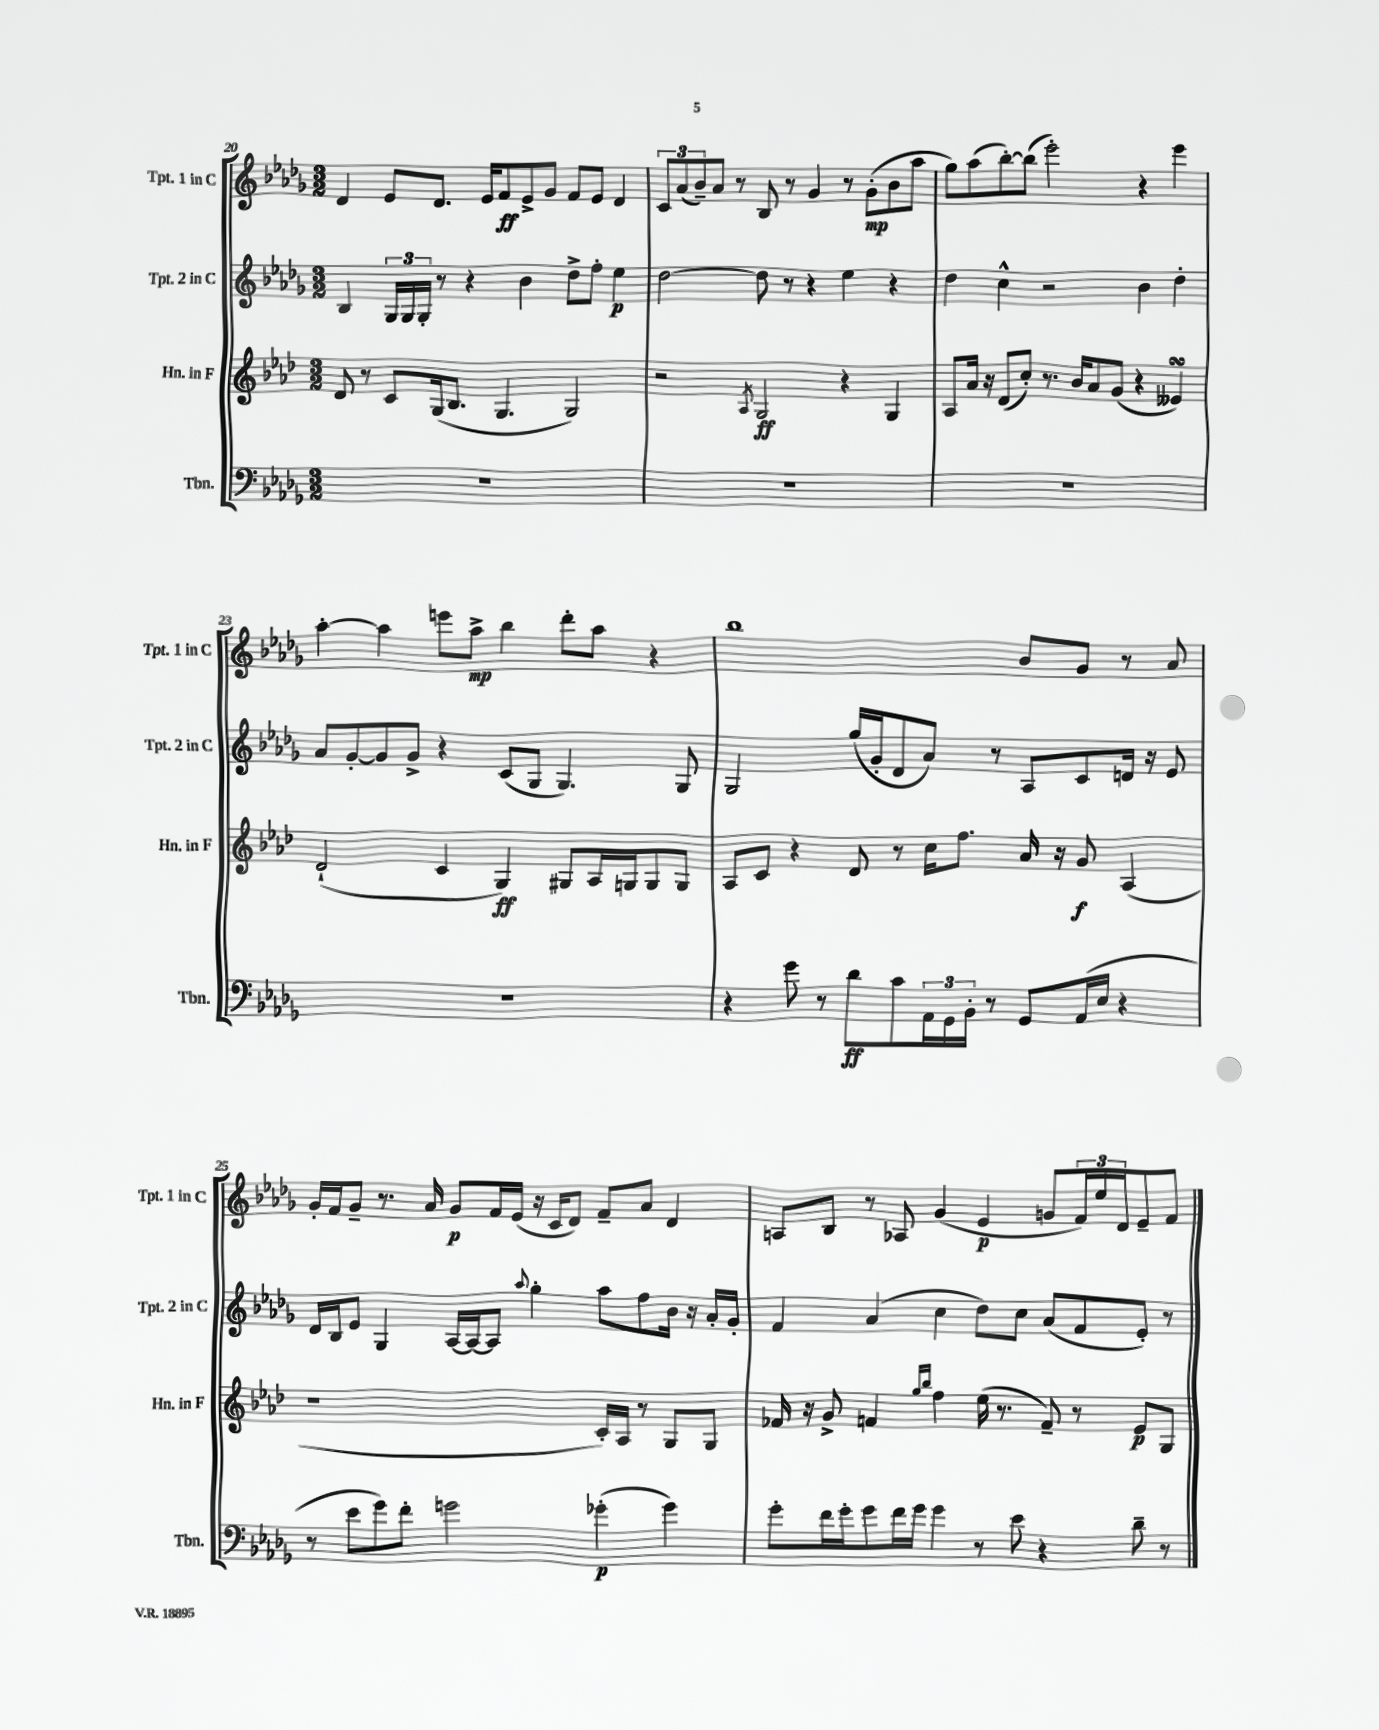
<<
\new StaffGroup <<
\new Staff = "s0" \with { instrumentName = "Tpt. 1 in C" shortInstrumentName = "Tpt. 1 in C" } {
    \clef treble \key des \major \numericTimeSignature \time 3/2
    des'4 ees'8 des'8. ees'16 f'8\ff ees'8-> ges'8 f'8 ees'8 des'4 |
    \tuplet 3/2 { c'8 aes'8( bes'8--) } aes'8 r8 bes8 r8 ges'4 r8 ges'8-.\mp( bes'8 aes''8 |
    ges''8) aes''8( bes''8~-.) bes''8( ees'''2-.) r4 ees'''4 |
    aes''4~-. aes''4 e'''8 aes''8->\mp bes''4 des'''8-. aes''8 r4 |
    bes''1 bes'8 ges'8 r8 aes'8 |
    ges'16-. f'16 ges'8-- r8. aes'16 ges'8\p f'16 ees'16( r16 c'16 des'8) f'8-- aes'8 des'4 |
    a8 bes8 r8 aes8 ges'4( ees'4\p g'8 \tuplet 3/2 { f'16) ees''16 des'16 } ees'8-- f'8 \bar "|." |
}
\new Staff = "s1" \with { instrumentName = "Tpt. 2 in C" shortInstrumentName = "Tpt. 2 in C" } {
    \clef treble \key des \major \numericTimeSignature \time 3/2
    bes4 \tuplet 3/2 { ges16 ges16 ges16-. } r8 r4 bes'4 des''8-> f''8-. ees''4\p |
    des''2~ des''8 r8 r4 ees''4 r4 |
    des''4 c''4-^ r2 bes'4 des''4-. |
    aes'8 ges'8~-. ges'8 ges'8-> r4 c'8( ges8 ges4.) ges8 |
    ges2 ges''16( ges'16-. des'8 aes'8) r8 aes8 c'8 d'16 r16 ees'8 |
    des'16 bes16 ees'8 ges4 aes16~ aes16~ aes8 \appoggiatura { aes''8 } ges''4-. aes''8 f''8 bes'16 r16 aes'16-. ges'16-. |
    f'4 aes'4( c''4 des''8) c''8 aes'8( f'8 ees'8-.) r8 \bar "|." |
}
\new Staff = "s2" \with { instrumentName = "Hn. in F" shortInstrumentName = "Hn. in F" } {
    \clef treble \key aes \major \numericTimeSignature \time 3/2
    des'8 r8 c'8 g16( bes8. g4. g2) |
    r2 \acciaccatura { aes8 } g2\ff r4 g4 |
    aes8 aes'16 r16 des'8( c''8-.) r8. bes'16 aes'8 g'8( r4 eeses'4\turn) |
    des'2-!( c'4 g4\ff) gis8 aes16 g16 g8 g8 |
    aes8 c'8 r4 des'8 r8 c''16 f''8. aes'16 r16 g'8\f aes4( |
    r1 c'16-.) aes16 r8 g8 g8 |
    fes'16 r16 g'8-> f'4 \grace { g''16 bes''16 } f''4 ees''16( r8. f'8--) r8 ees'8\p g8 \bar "|." |
}
\new Staff = "s3" \with { instrumentName = "Tbn." shortInstrumentName = "Tbn." } {
    \clef bass \key des \major \numericTimeSignature \time 3/2
    R1. |
    R1. |
    R1. |
    R1. |
    r4 ges'8 r8 des'8\ff c'8 \tuplet 3/2 { aes,16 ges,16 bes,16-. } r8 ges,8 aes,16( ees16 r4 |
    r8 ees'8 ges'8) f'8-. g'2 ges'4-.\p( ges'4) |
    ges'8-. f'16 ges'16-. ges'8 f'16 ges'16 ges'4 r8 ees'8 r4 des'8-- r8 \bar "|." |
}
>>
>>
\layout { \context { \Score currentBarNumber = #20 } }
